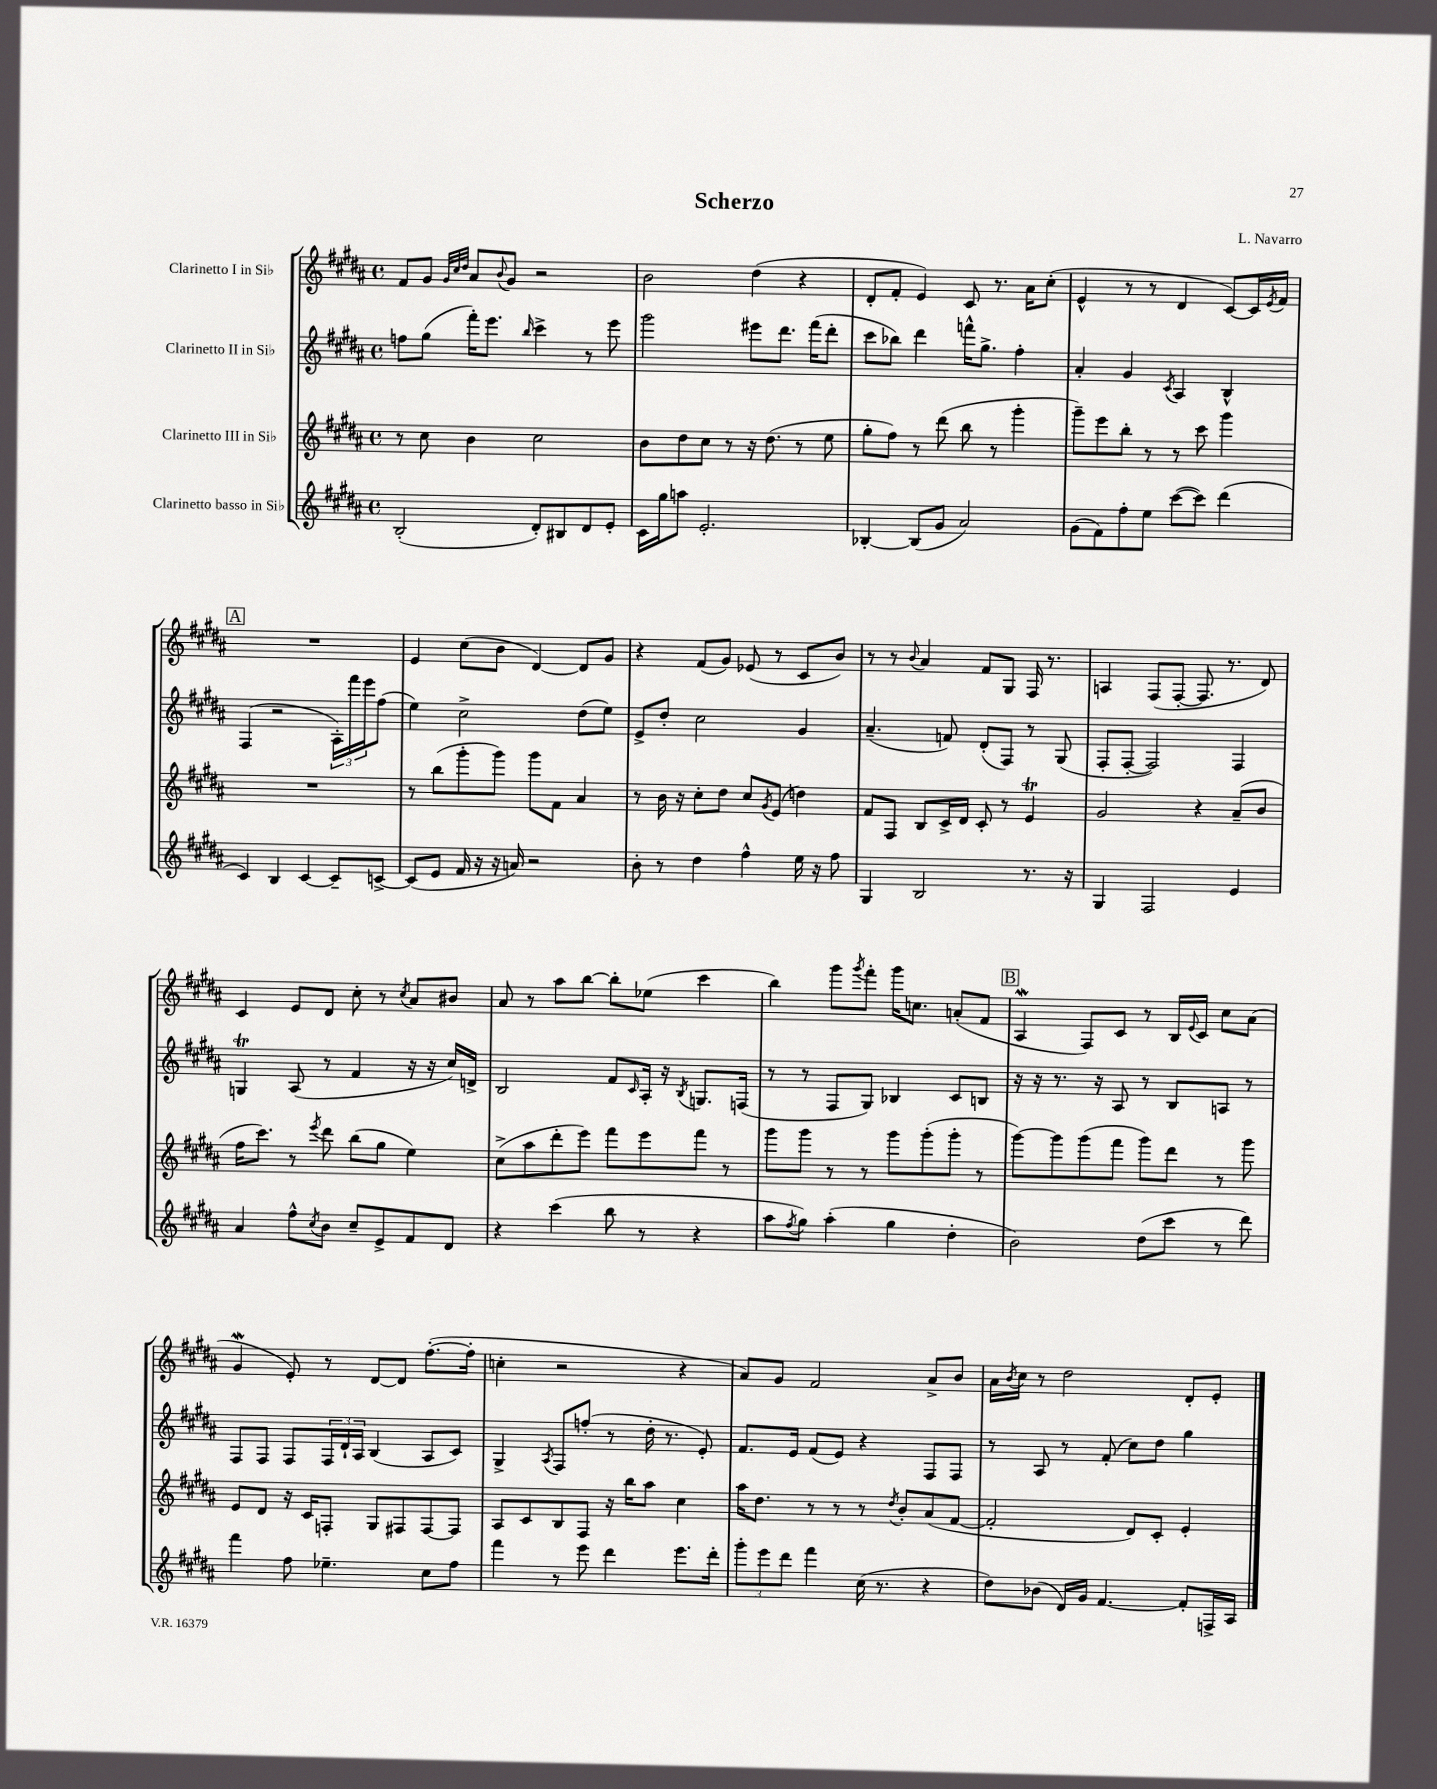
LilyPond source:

\header { title = "Scherzo" composer = "L. Navarro" }
<<
\new StaffGroup <<
\new Staff = "s0" \with { instrumentName = "Clarinetto I in Sib" } {
    \clef treble \key b \major \defaultTimeSignature \time 4/4
    fis'8 gis'8 \grace { gis'32 cis''32 dis''32 } ais'8 \appoggiatura { b'8 } gis'8 r2 |
    b'2 dis''4( r4 |
    dis'8-. fis'8-. e'4) cis'8 r8. ais'16 cis''8-.( |
    e'4-^ r8 r8 dis'4 cis'8~) cis'16 \acciaccatura { e'8 } fis'16 |
    \mark \markup { \box "A" } R1 |
    e'4 cis''8( b'8 dis'4~) dis'8 gis'8 |
    r4 fis'8( gis'8) ees'8( r8 cis'8 b'8) |
    r8 r8 \appoggiatura { b'8 } ais'4 fis'8 gis8 fis16 r8. |
    a4 fis8( fis8~-. fis8. r8. dis'8) |
    cis'4 e'8 dis'8 cis''8-. r8 \acciaccatura { cis''8 } ais'8 bis'8 |
    ais'8 r8 ais''8 b''8~ b''8-. ees''8( cis'''4 |
    b''4) gis'''8 \acciaccatura { gis'''8 } fis'''8-. gis'''16 c''8. a'8-.( fis'8 |
    \mark \markup { \box "B" } ais4\mordent fis8) cis'8 r8 b16 \appoggiatura { e'8 } cis'16 cis''8 ais'8( |
    gis'4\mordent e'8-.) r8 dis'8~ dis'8 fis''8.~-.( fis''16-. |
    c''4-. r2 r4 |
    ais'8) gis'8 fis'2 ais'8-> b'8 |
    ais'16 \acciaccatura { b'8 } cis''16 r8 dis''2 dis'8-. e'8-. \bar "|." |
}
\new Staff = "s1" \with { instrumentName = "Clarinetto II in Sib" } {
    \clef treble \key b \major \defaultTimeSignature \time 4/4
    f''8 gis''8( fis'''16-.) e'''8. \grace { b''16 } cis'''4-> r8 e'''8 |
    gis'''2 eis'''8 dis'''8. fis'''16( dis'''8-. |
    cis'''8 bes''8) dis'''4 f'''16-^ gis''8.-> fis''4-. |
    ais'4-. gis'4 \acciaccatura { cis'8 } ais4 b4-^ |
    \mark \markup { \box "A" } fis4( r2 \tuplet 3/2 { ais16-.) fis'''16 e'''16 } fis''8( |
    e''4) cis''2-> dis''8( e''8) |
    e'8-> dis''8-. cis''2 gis'4 |
    ais'4.--( f'8) dis'8-.( fis8) r8 gis8( |
    fis8-. fis8~-. fis2) fis4 |
    g4\trill ais8( r8 fis'4 r16 r16 cis''16) d'16-> |
    b2 fis'8 \grace { cis'16 } ais16-. r16 \acciaccatura { b8 } g8. f16( |
    r8 r8 fis8 gis8) bes4 cis'8 b8 |
    \mark \markup { \box "B" } r16 r16 r8. r16 ais8 r8 b8 a8 r8 |
    fis8 fis8 fis8 \tuplet 3/2 { fis16 dis'16-! ais16 } b4( ais8 cis'8) |
    gis4-> \acciaccatura { ais8 } fis8 f''8-.( r8 dis''16-. r8. e'8-.) |
    fis'8. e'16 fis'8( e'8) r4 fis8 fis8 |
    r8 ais8 r8 fis'8-.( cis''8) dis''8 gis''4 \bar "|." |
}
\new Staff = "s2" \with { instrumentName = "Clarinetto III in Sib" } {
    \clef treble \key b \major \defaultTimeSignature \time 4/4
    r8 cis''8 b'4 cis''2 |
    b'8 dis''8 cis''8 r8 r16 dis''8.( r8 e''8 |
    gis''8-. fis''8) r8 dis'''8( b''8 r8 gis'''4-. |
    gis'''8--) e'''8 b''8-. r8 r8 cis'''8 gis'''4 |
    \mark \markup { \box "A" } R1 |
    r8 b''8( gis'''8-. gis'''8) gis'''8 fis'8 ais'4 |
    r8 b'16 r16 cis''8-. dis''8 cis''8 \acciaccatura { gis'8 } e'8( d''4) |
    fis'8 fis8 b8 cis'16-> dis'16 cis'8-. r8 e'4\trill |
    gis'2 r4 ais'8--( b'8 |
    fis''16 cis'''8.) r8 \acciaccatura { e'''8 } dis'''8 b''8( gis''8 e''4) |
    cis''8->( ais''8 dis'''8-. e'''8) fis'''8 e'''8 fis'''8 r8 |
    gis'''8 gis'''8 r8 r8 gis'''8 gis'''8-.( gis'''8-. r8 |
    \mark \markup { \box "B" } gis'''8~) gis'''8 gis'''8( fis'''8 gis'''8) dis'''8 r8 gis'''8 |
    e'8 dis'8 r16 cis'16 f8-. gis8 fis8 fis8~ fis8 |
    ais8 cis'8 b8 fis8 r16 b''16 ais''8 cis''4 |
    ais''16 dis''8. r8 r8 r8 \acciaccatura { dis''8 } b'8-. ais'8( fis'8~ |
    fis'2-. dis'8) cis'8-. e'4-. \bar "|." |
}
\new Staff = "s3" \with { instrumentName = "Clarinetto basso in Sib" } {
    \clef treble \key b \major \defaultTimeSignature \time 4/4
    b2-.( dis'8-.) bis8 dis'8 e'8-. |
    cis'16 gis''16 a''8 e'2.-. |
    bes4~-. bes8( gis'8 ais'2) |
    gis'8( fis'8) fis''8-. e''8 cis'''8~( cis'''8) dis'''4( |
    \mark \markup { \box "A" } cis'4) b4 cis'4~ cis'8-- c'8~-> |
    c'8( e'8 fis'16 r16 r16 a'16) r2 |
    b'8-. r8 dis''4 fis''4-^ e''16 r16 fis''8 |
    gis4 b2 r8. r16 |
    gis4 fis2 e'4 |
    ais'4 fis''8-^ \acciaccatura { cis''8 } b'8 cis''8-- e'8-> fis'8 dis'8 |
    r4 cis'''4( b''8 r8 r4 |
    ais''8 \acciaccatura { fis''8 } gis''8) ais''4-.( gis''4 dis''4-. |
    \mark \markup { \box "B" } b'2) dis''8( cis'''8 r8 dis'''8) |
    fis'''4 fis''8 ees''4.-- cis''8 fis''8 |
    fis'''4 r8 e'''8 dis'''4 e'''8. dis'''16-. |
    \tuplet 3/2 { gis'''8-. e'''8 dis'''8 } fis'''4 cis''16( r8. r4 |
    dis''8) bes'8( dis'16) gis'16 fis'4.~ fis'8-. f16-> ais16 \bar "|." |
}
>>
>>
\layout { \context { \Score \remove "Bar_number_engraver" } }
